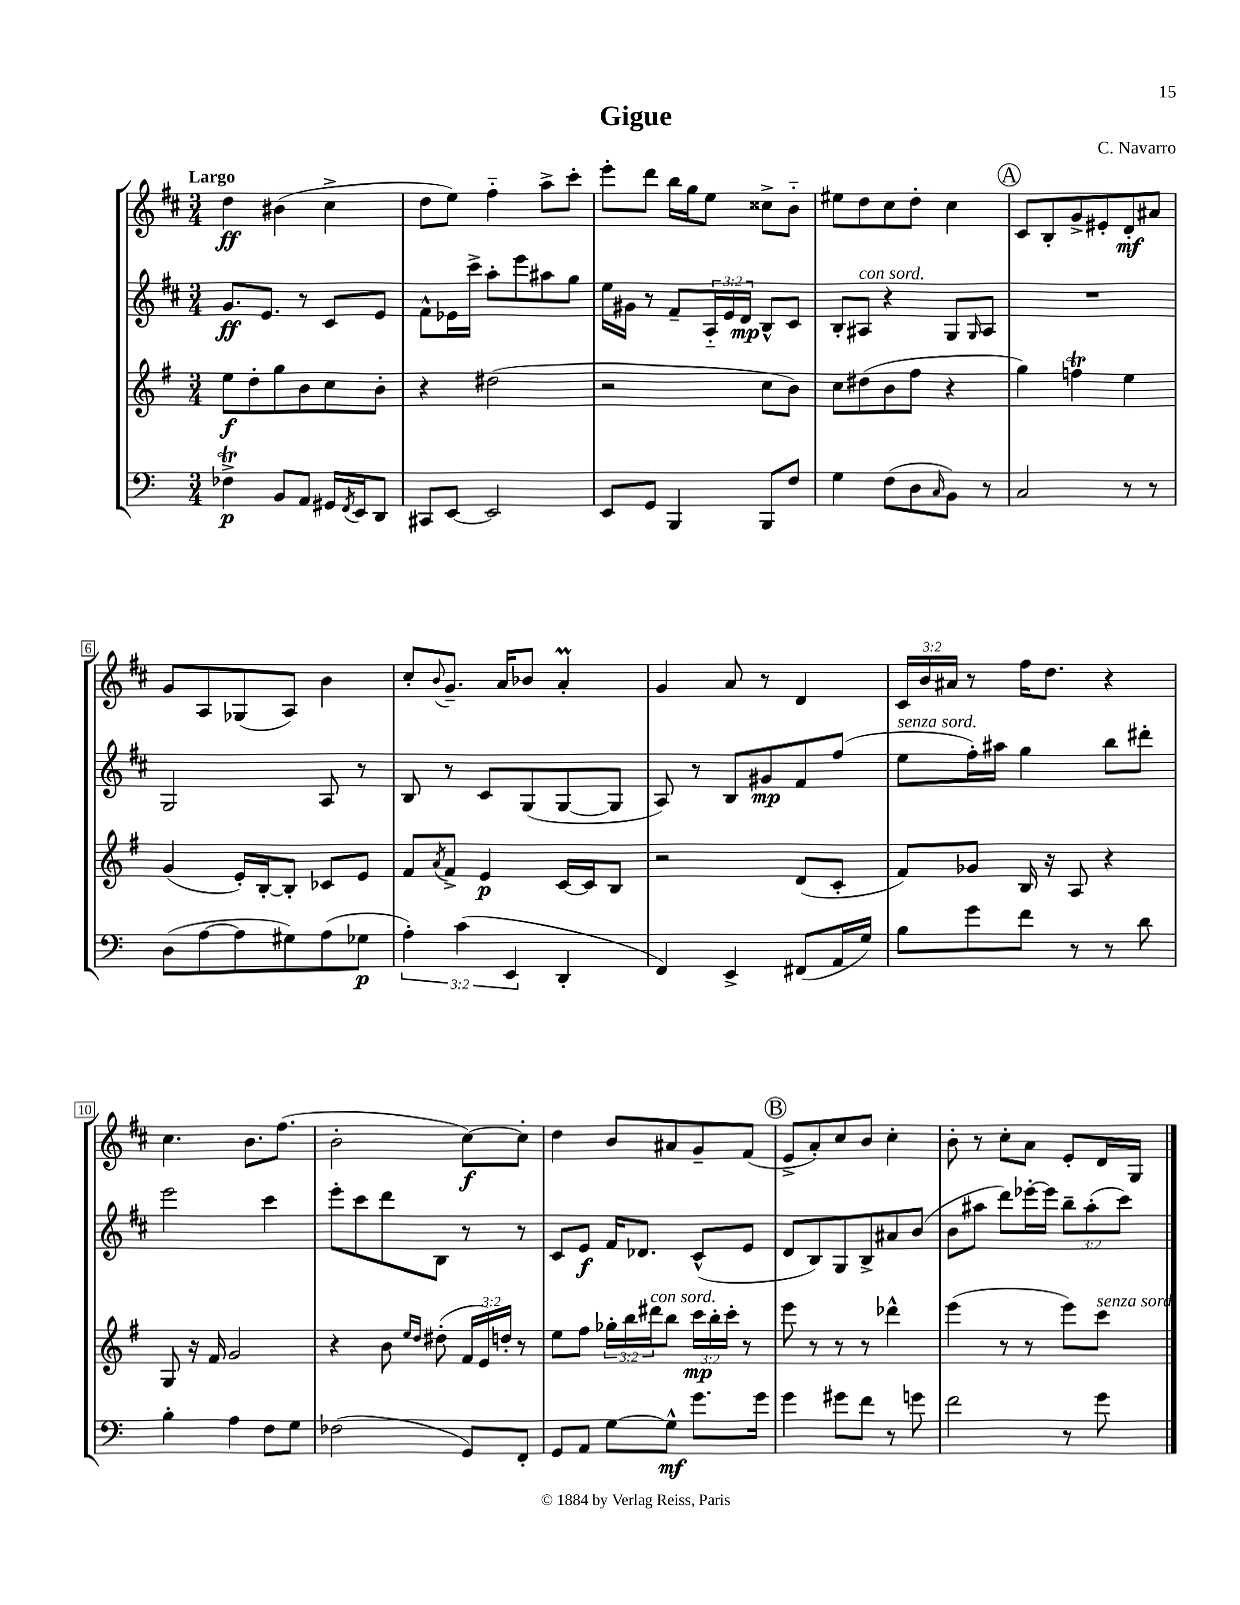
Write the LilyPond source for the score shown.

\header { title = "Gigue" composer = "C. Navarro" }
<<
\new StaffGroup <<
\new Staff = "s0" {
    \clef treble \key d \major \numericTimeSignature \time 3/4 \override Staff.TupletNumber.text = #tuplet-number::calc-fraction-text \tempo "Largo"
    d''4\ff bis'4( cis''4-> |
    d''8 e''8) fis''4-_ a''8-> cis'''8-. |
    e'''8-. d'''8 b''16 g''16 e''8 cisis''8-> b'8-_ |
    eis''8 d''8 cis''8 d''8-. cis''4 |
    \mark \markup { \circle "A" } cis'8 b8-. g'8-> eis'8-. d'8-.\mf ais'8 |
    g'8 a8 ges8( a8) b'4 |
    cis''8-. \appoggiatura { b'8 } g'8.-- a'16 bes'8 a'4-.\prall |
    g'4 a'8 r8 d'4 |
    \tuplet 3/2 { cis'16 b'16 ais'16 } r8 fis''16 d''8. r4 |
    cis''4. b'8. fis''8.( |
    b'2-. cis''8~\f) cis''8-. |
    d''4 b'8 ais'8 g'8-- fis'8( |
    \mark \markup { \circle "B" } e'8-> a'8-.) cis''8 b'8 cis''4-. |
    b'8-. r8 cis''8-. a'8 e'8-. d'16 g16 \bar "|." |
}
\new Staff = "s1" {
    \clef treble \key d \major \numericTimeSignature \time 3/4 \override Staff.TupletNumber.text = #tuplet-number::calc-fraction-text
    g'8.\ff e'8. r8 cis'8 e'8 |
    fis'8-^ ees'16 cis'''16-> a''8-. e'''8 ais''8 g''8 |
    e''16 gis'16 r8 fis'8-- \tuplet 3/2 { a16-_ e'16 d'16\mp } b8-^ cis'8 |
    b8-. ais8^\markup { \italic "con sord." } r4 g8 \grace { g16 } ais8 |
    \mark \markup { \circle "A" } R2. |
    g2 a8 r8 |
    b8 r8 cis'8 g8( g8~ g8 |
    a8) r8 b8 gis'8\mp fis'8 fis''8( |
    e''8^\markup { \italic "senza sord." } fis''16-.) ais''16 g''4 b''8 dis'''8-. |
    e'''2 cis'''4 |
    e'''8-. cis'''8 d'''8 b8 r8 r8 |
    cis'8 e'8\f fis'16 des'8. cis'8-^( e'8 |
    \mark \markup { \circle "B" } d'8 b8) g8 b8-> ais'8 b'8( |
    b'8 ais''8 d'''8) ees'''16~-. ees'''16 \tuplet 3/2 { b''8-- ais''8-.( cis'''8) } \bar "|." |
}
\new Staff = "s2" {
    \clef treble \key g \major \numericTimeSignature \time 3/4 \override Staff.TupletNumber.text = #tuplet-number::calc-fraction-text
    e''8\f d''8-. g''8 b'8 c''8 b'8-. |
    r4 dis''2( |
    r2 c''8 b'8) |
    c''8 dis''8( b'8 fis''8 r4 |
    \mark \markup { \circle "A" } g''4) f''4\trill e''4 |
    g'4( e'16-.) b16~-. b8-. ces'8 e'8 |
    fis'8 \acciaccatura { a'8 } fis'8-> e'4\p c'16~ c'16 b8 |
    r2 d'8( c'8-. |
    fis'8) ges'8 b16 r16 a8 r4 |
    g8 r16 fis'16 g'2 |
    r4 b'8 \grace { e''16 d''16 } dis''8-.( \tuplet 3/2 { fis'16 e'16) d''16-. } r8 |
    e''8 fis''8 \tuplet 3/2 { ges''16-. b''16 dis'''16^\markup { \italic "con sord." } } b''8 \tuplet 3/2 { c'''16\mp b''16-. c'''16-. } r8 |
    \mark \markup { \circle "B" } e'''8 r8 r8 r8 des'''4-^ |
    e'''4( r8 r8 e'''8) c'''8^\markup { \italic "senza sord." } \bar "|." |
}
\new Staff = "s3" {
    \clef bass \key c \major \numericTimeSignature \time 3/4 \override Staff.TupletNumber.text = #tuplet-number::calc-fraction-text
    fes4->\trill\p b,8 a,8 gis,16 \acciaccatura { f,8 } e,16 d,8 |
    cis,8 e,8~ e,2 |
    e,8 g,8 b,,4 b,,8 f8 |
    g4 f8( d8 \grace { c16 } b,8) r8 |
    \mark \markup { \circle "A" } c2 r8 r8 |
    d8( a8~ a8 gis8) a8( ges8\p |
    \tuplet 3/2 { a4-.) c'4( e,4 } d,4-. |
    f,4) e,4-> fis,8( a,16 g16) |
    b8 g'8 f'8 r8 r8 d'8 |
    b4-. a4 f8 g8 |
    fes2( g,8) f,8-. |
    g,8 a,8 g8~ g8-^\mf g'8. g'16 |
    \mark \markup { \circle "B" } g'4 gis'8 f'8 r8 g'8 |
    f'2 r8 g'8 \bar "|." |
}
>>
>>
\layout { \context { \Score \override BarNumber.stencil = #(make-stencil-boxer 0.1 0.3 ly:text-interface::print) } }
